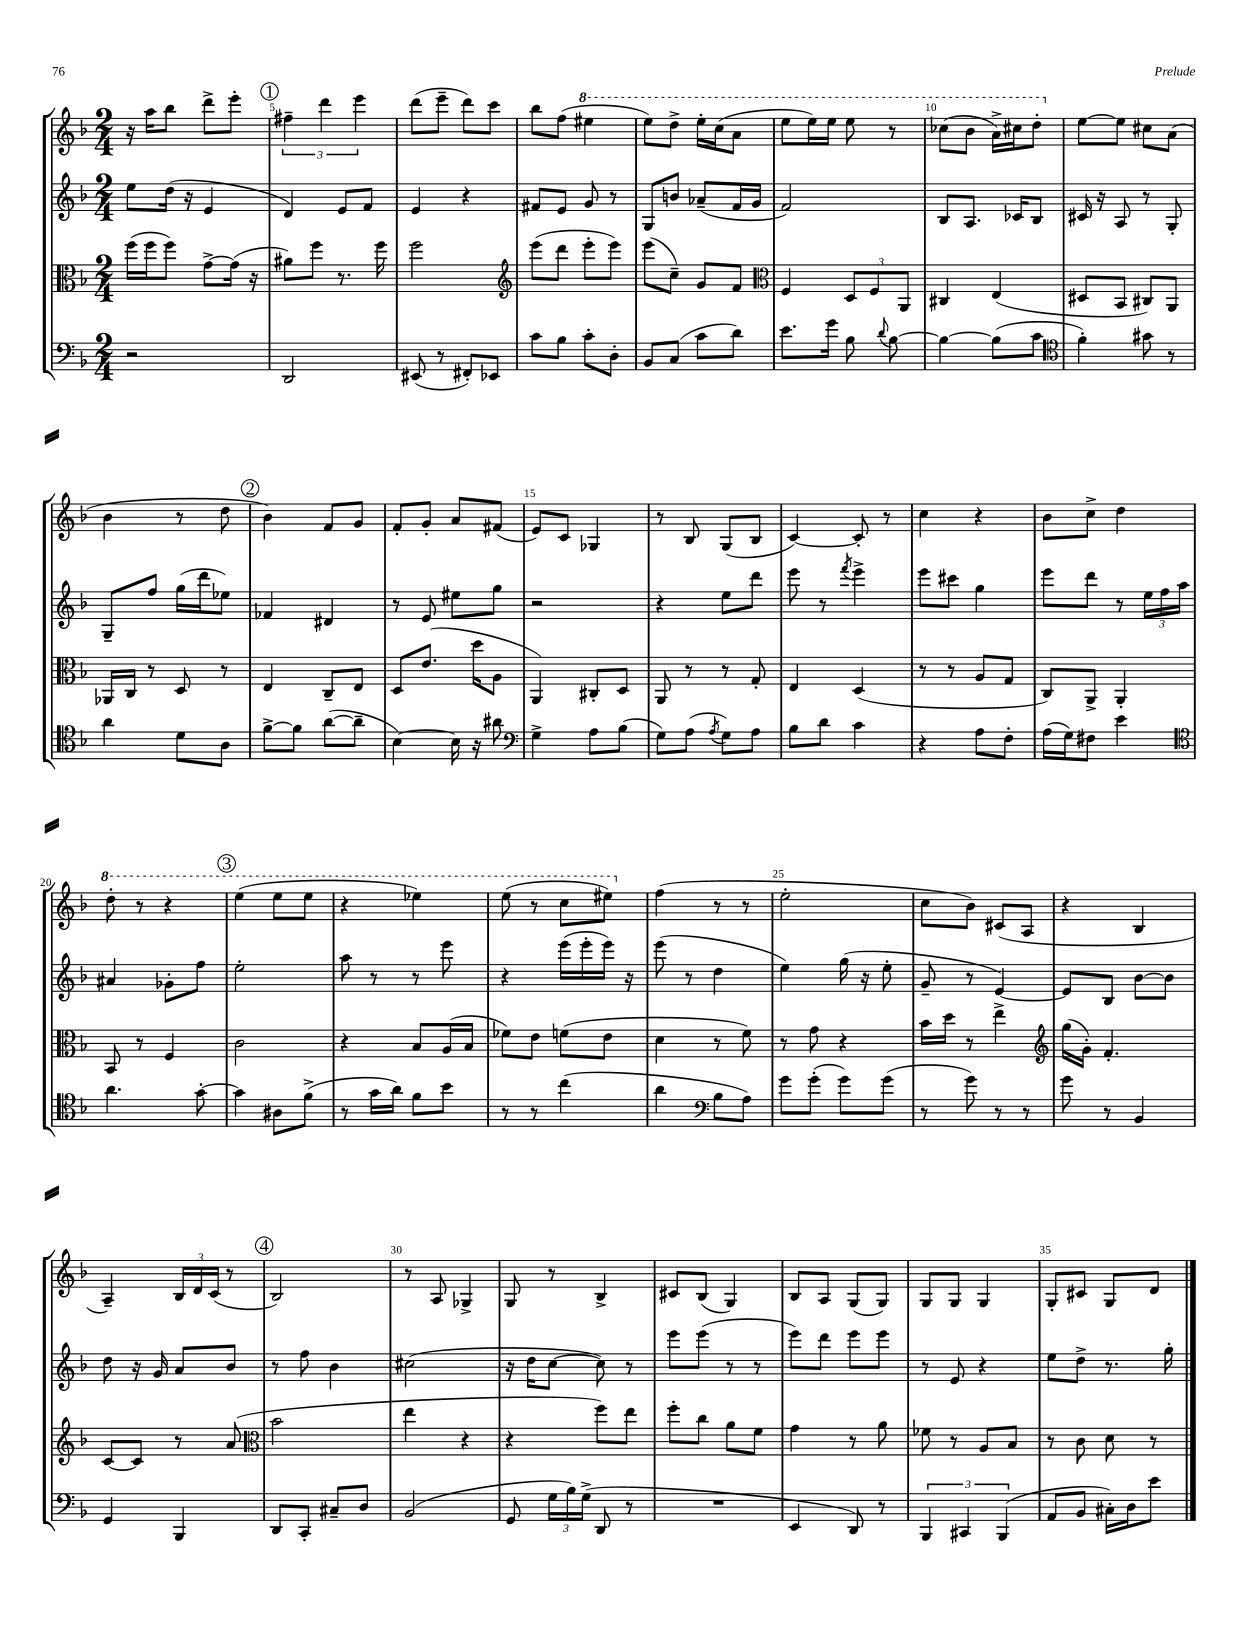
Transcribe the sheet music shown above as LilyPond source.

<<
\new StaffGroup <<
\new Staff = "s0" {
    \clef treble \key f \major \numericTimeSignature \time 2/4
    \autoBeamOff r16 a''16[ bes''8] d'''8[-> e'''8]-. |
    \mark \markup { \circle "1" } \tuplet 3/2 { fis''4-- d'''4 e'''4 } |
    d'''8[( e'''8]-- d'''8[) c'''8] |
    bes''8[ f''8]( \ottava #1 eis'''4 |
    e'''8[) d'''8]-> e'''16[-. c'''16( a''8] |
    e'''8[ e'''16) e'''16] e'''8 r8 |
    ces'''8[( bes''8] a''16[->) cis'''16 d'''8]-. \ottava #0 |
    e''8[~ e''8] cis''8[ a'8]( |
    bes'4 r8 d''8 |
    \mark \markup { \circle "2" } bes'4) f'8[ g'8] |
    f'8[-. g'8]-. a'8[ fis'8]( |
    e'8[) c'8] ges4 |
    r8 bes8 g8[( bes8] |
    c'4~) c'8-. r8 |
    c''4 r4 |
    bes'8[ c''8]-> d''4 |
    \ottava #1 d'''8-. r8 r4 |
    \mark \markup { \circle "3" } e'''4( e'''8[ e'''8] |
    r4 ees'''4) |
    e'''8( r8 c'''8[ eis'''8]) \ottava #0 |
    f''4( r8 r8 |
    e''2-. |
    c''8[ bes'8]) cis'8[( a8] |
    r4 bes4 |
    a4--) \tuplet 3/2 { bes16[ d'16 c'16]( } r8 |
    \mark \markup { \circle "4" } bes2) |
    r8 a8 ges4-> |
    g8 r8 bes4-> |
    cis'8[ bes8]( g4) |
    bes8[ a8] g8[( g8]) |
    g8[ g8] g4 |
    g8[-. cis'8] g8[ d'8] \bar "|." |
}
\new Staff = "s1" {
    \clef treble \key f \major \numericTimeSignature \time 2/4
    \autoBeamOff e''8[ d''16]( r16 e'4 |
    \mark \markup { \circle "1" } d'4) e'8[ f'8] |
    e'4 r4 |
    fis'8[ e'8] g'8 r8 |
    g8[ b'8] aes'8[--( f'16 g'16] |
    f'2) |
    bes8[ a8.] ces'16[ bes8] |
    cis'16 r16 a8 r8 g8-. |
    g8[-- f''8] g''16[( d'''16 ees''8]) |
    \mark \markup { \circle "2" } fes'4 dis'4 |
    r8 e'8 eis''8[ g''8] |
    r2 |
    r4 e''8[ d'''8] |
    e'''8 r8 \acciaccatura { f'''8 } e'''4-> |
    e'''8[ cis'''8] g''4 |
    e'''8[ d'''8] r8 \tuplet 3/2 { e''16[ f''16 a''16] } |
    ais'4 ges'8[-. f''8] |
    \mark \markup { \circle "3" } e''2-. |
    a''8 r8 r8 e'''8 |
    r4 e'''16[( e'''16-. e'''16]) r16 |
    e'''8( r8 d''4 |
    e''4) g''16( r16 e''8-. |
    g'8-- r8 e'4~) |
    e'8[ bes8] bes'8[~ bes'8] |
    d''8 r16 g'16 a'8[ bes'8] |
    \mark \markup { \circle "4" } r8 f''8 bes'4 |
    cis''2( |
    r16 d''16[ c''8]~ c''8) r8 |
    e'''8[ e'''8]( r8 r8 |
    e'''8[) d'''8] e'''8[ e'''8] |
    r8 e'8 r4 |
    e''8[ d''8]-> r8. g''16-. \bar "|." |
}
\new Staff = "s2" {
    \clef alto \key f \major \numericTimeSignature \time 2/4
    \autoBeamOff f''16[( f''16 f''8]) g'8[~-> g'16]( r16 |
    \mark \markup { \circle "1" } ais'8[) f''8] r8. f''16 |
    f''2 |
    \clef treble e'''8[( d'''8] e'''8[-. e'''8]) |
    e'''8[( c''8]--) g'8[ f'8] |
    \clef alto f4 \tuplet 3/2 { d8[ f8 a,8] } |
    cis4 e4( |
    dis8[ bes,8] cis8[) a,8] |
    aes,16[ c16] r8 d8 r8 |
    \mark \markup { \circle "2" } e4 c8[-- e8] |
    d8[ e'8.]( d''16[ a8] |
    a,4) cis8[-. d8] |
    a,8 r8 r8 g8-. |
    e4 d4( |
    r8 r8 a8[ g8] |
    c8[) a,8]-> a,4-. |
    bes,8 r8 f4 |
    \mark \markup { \circle "3" } c'2 |
    r4 bes8[ a16( bes16] |
    fes'8[) e'8] f'8[( e'8] |
    d'4 r8 f'8) |
    r8 g'8 r4 |
    bes'16[ d''16] r8 e''4-> |
    \clef treble g''16[( g'16]-.) f'4.-. |
    c'8[~ c'8] r8 a'8( |
    \mark \markup { \circle "4" } \clef alto bes'2 |
    e''4 r4 |
    r4 f''8[) e''8] |
    f''8[-. c''8] a'8[ f'8] |
    g'4 r8 a'8 |
    fes'8 r8 a8[ bes8] |
    r8 c'8 d'8 r8 \bar "|." |
}
\new Staff = "s3" {
    \clef bass \key f \major \numericTimeSignature \time 2/4
    \autoBeamOff r2 |
    \mark \markup { \circle "1" } d,2 |
    eis,8( r8 fis,8[-.) ees,8] |
    c'8[ bes8] c'8[-. d8]-. |
    bes,8[ c8]( c'8[ d'8]) |
    e'8.[ g'16] bes8 \appoggiatura { d'8 } bes8~ |
    bes4~ bes8[( c'8] |
    \clef tenor f'4-.) gis'8 r8 |
    a'4 d'8[ a8] |
    \mark \markup { \circle "2" } f'8[~-> f'8] a'8[~( a'8]-- |
    bes4~) bes16 r16 ais'8 |
    \clef bass g4-> a8[ bes8]( |
    g8[) a8]( \acciaccatura { a8 } g8[) a8] |
    bes8[ d'8] c'4 |
    r4 a8[ f8]-. |
    a16[( g16) fis8] e'4 |
    \clef tenor a'4. g'8~-. |
    \mark \markup { \circle "3" } g'4 ais8[ f'8]->( |
    r8 g'16[ a'16]) f'8[ bes'8] |
    r8 r8 c''4( |
    a'4 \clef bass bes8[ a8]) |
    g'8[ g'8]-.( g'8[) g'8]( |
    r8 g'8) r8 r8 |
    g'8 r8 bes,4 |
    g,4 bes,,4 |
    \mark \markup { \circle "4" } d,8[ c,8]-. cis8[-- d8] |
    bes,2( |
    g,8 \tuplet 3/2 { g16[ bes16) g16]->( } d,8 r8 |
    R2 |
    e,4 d,8) r8 |
    \tuplet 3/2 { bes,,4 cis,4 bes,,4( } |
    a,8[ bes,8] cis16[-.) d16 e'8] \bar "|." |
}
>>
>>
\layout { \context { \Score currentBarNumber = #4 \override BarNumber.break-visibility = ##(#f #t #t) barNumberVisibility = #(every-nth-bar-number-visible 5) } }
